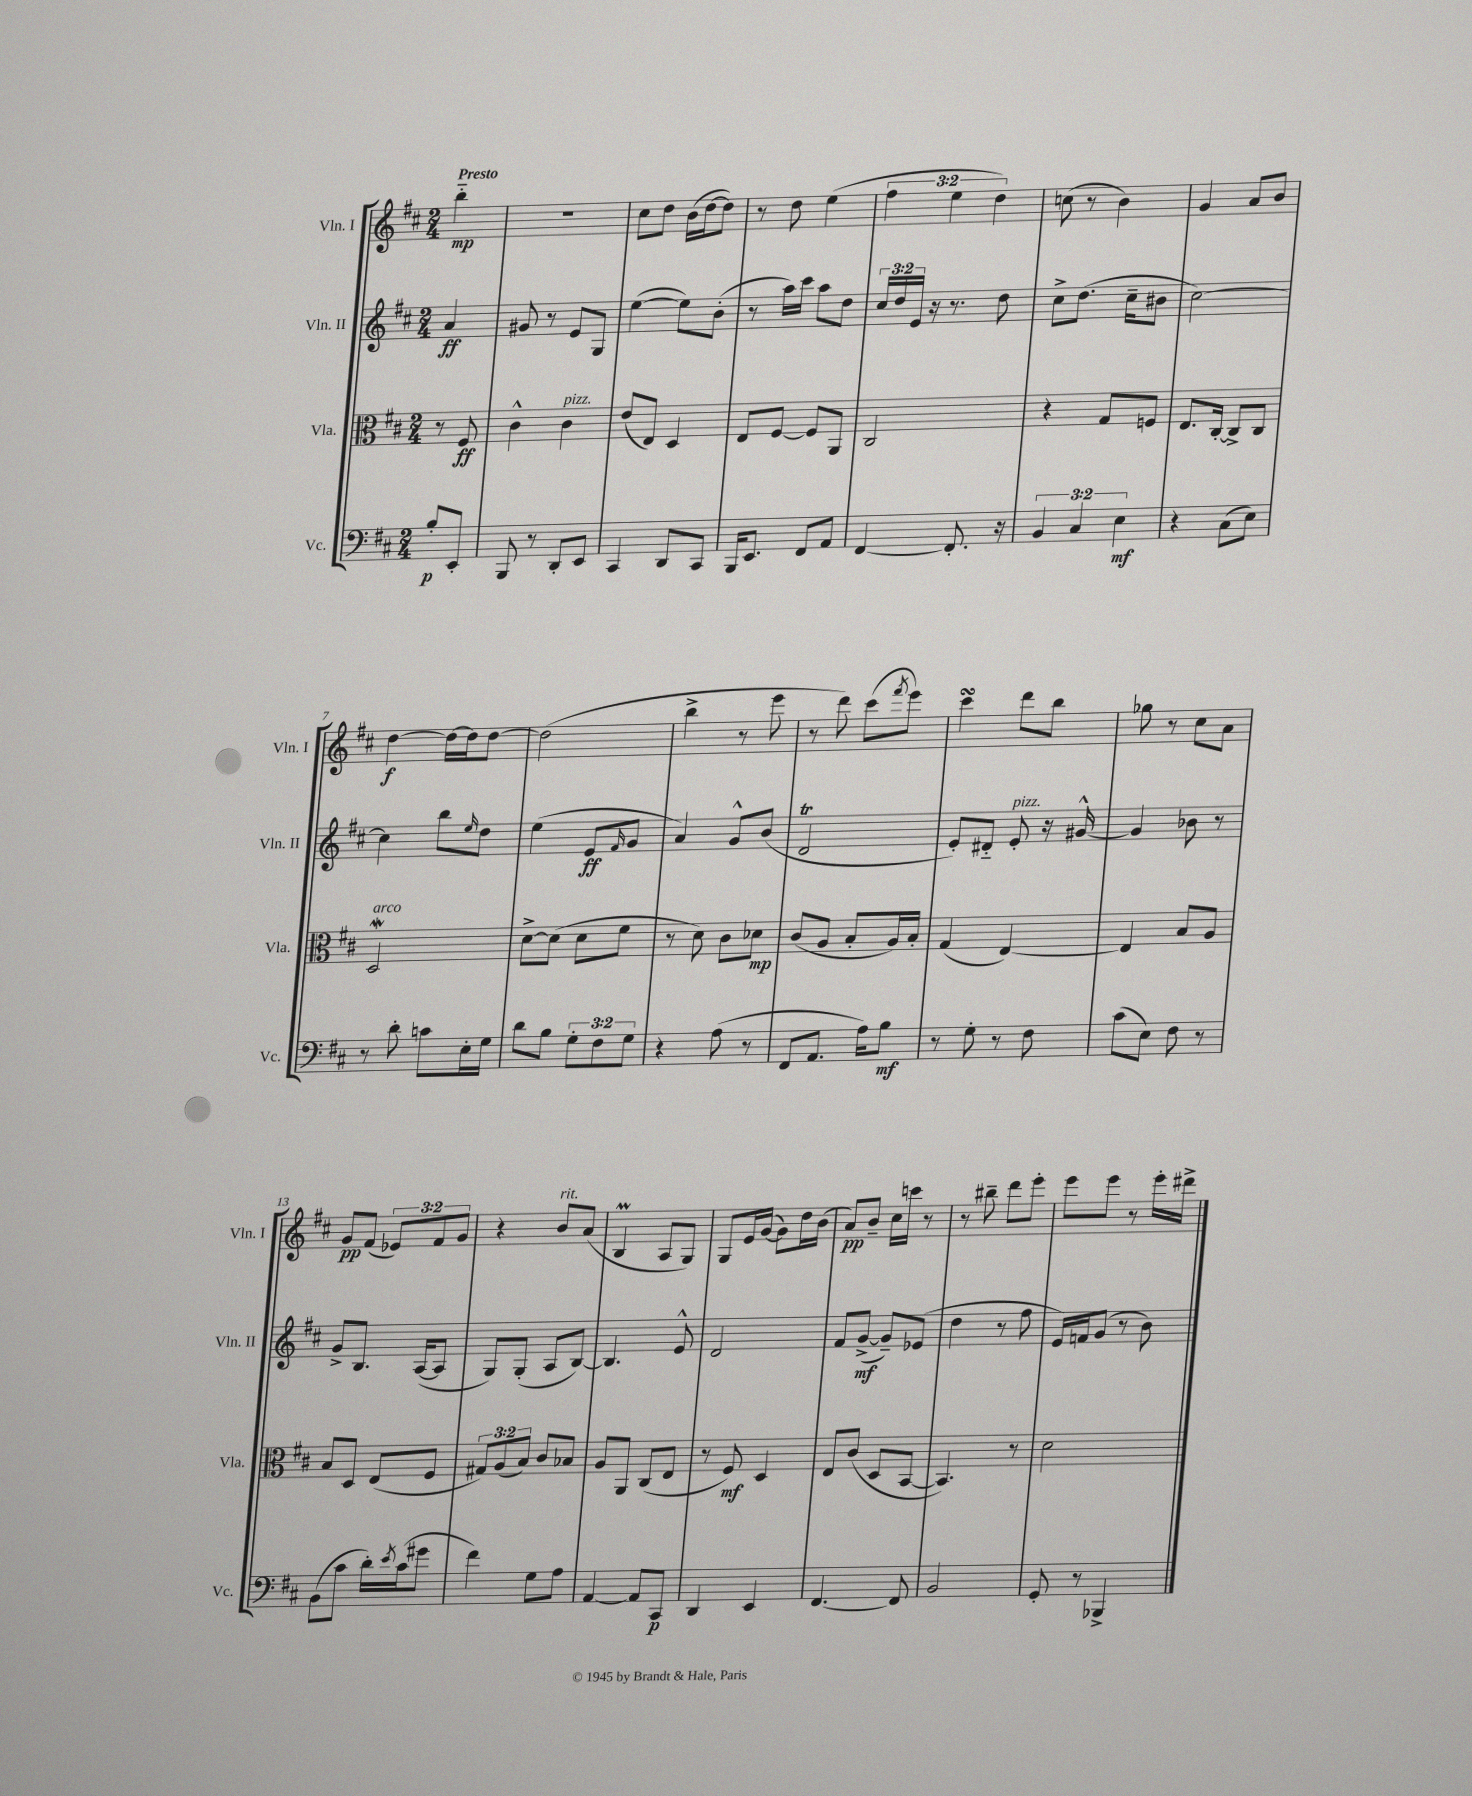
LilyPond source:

<<
\new StaffGroup <<
\new Staff = "s0" \with { instrumentName = "Vln. I" shortInstrumentName = "Vln. I" } {
    \clef treble \key d \major \numericTimeSignature \time 2/4 \override Staff.TupletNumber.text = #tuplet-number::calc-fraction-text \partial 4 \tempo "Presto"
    b''4-_\mp |
    r2 |
    cis''8 d''8 b'16( d''16~ d''8) |
    r8 d''8 e''4( |
    \tuplet 3/2 { fis''4 e''4 d''4) } |
    c''8( r8 b'4) |
    g'4 a'8 b'8 |
    d''4~\f d''16~ d''16 d''8~ |
    d''2( |
    b''4-> r8 e'''8 |
    r8 d'''8) cis'''8( \acciaccatura { fis'''8 } e'''8) |
    cis'''4\turn d'''8 b''8 |
    ges''8 r8 cis''8 a'8 |
    g'8\pp fis'8( \tuplet 3/2 { ees'8) fis'8 g'8 } |
    r4 b'8^\markup { \italic "rit." } a'8( |
    b4\prall a8 g8) |
    g8 e'16 g'16~( g'8) d''16 b'16( |
    a'8\pp) b'8-- cis''16 c'''16 r8 |
    r8 bis''8-- d'''8 e'''8-. |
    e'''8 e'''8 r8 e'''16-. dis'''16-> \bar "|." |
}
\new Staff = "s1" \with { instrumentName = "Vln. II" shortInstrumentName = "Vln. II" } {
    \clef treble \key d \major \numericTimeSignature \time 2/4 \override Staff.TupletNumber.text = #tuplet-number::calc-fraction-text \partial 4
    a'4\ff |
    gis'8 r8 e'8 g8 |
    e''4~( e''8) b'8-.( |
    r8 a''16) cis'''16 a''8 d''8 |
    \tuplet 3/2 { cis''16 d''16 e'16 } r16 r8. d''8 |
    cis''8-> d''8.( cis''16-- bis'8 |
    cis''2~) |
    cis''4 b''8 \grace { e''16 } d''8 |
    e''4( e'8\ff \grace { fis'16 } g'8 |
    a'4) g'8-^ b'8( |
    d'2\trill |
    e'8-.) dis'8-_ e'8-.^\markup { \italic "pizz." } r16 gis'16~-^ |
    gis'4 bes'8 r8 |
    g'8-> b8. a16~( a8 |
    g8) g8-.( a8 b8~) |
    b4. e'8-^ |
    d'2 |
    fis'8 g'8~->\mf( g'8--) ees'8( |
    d''4 r8 fis''8 |
    e'16) f'16 g'8( r8 b'8) \bar "|." |
}
\new Staff = "s2" \with { instrumentName = "Vla." shortInstrumentName = "Vla." } {
    \clef alto \key d \major \numericTimeSignature \time 2/4 \override Staff.TupletNumber.text = #tuplet-number::calc-fraction-text \partial 4
    r8 fis8\ff |
    cis'4-^ cis'4^\markup { \italic "pizz." } |
    e'8( e8) d4 |
    e8 fis8~ fis8 a,8 |
    cis2 |
    r4 g8 f8 |
    e8. cis16~-. cis8-> cis8 |
    d2\mordent^\markup { \italic "arco" } |
    d'8~-> d'8( d'8 fis'8 |
    r8 d'8) cis'8 des'8\mp |
    cis'8( a8 b8-. a16) b16-. |
    g4( e4~) |
    e4 b8 a8 |
    b8 d8 e8( fis8 |
    \tuplet 3/2 { gis8) a8( b8) } cis'8 bes8 |
    a8 a,8 cis8( e8 |
    r8 fis8\mf) d4 |
    e8 cis'8( d8 b,8~ |
    b,4.) r8 |
    d'2 \bar "|." |
}
\new Staff = "s3" \with { instrumentName = "Vc." shortInstrumentName = "Vc." } {
    \clef bass \key d \major \numericTimeSignature \time 2/4 \override Staff.TupletNumber.text = #tuplet-number::calc-fraction-text \partial 4
    b8-.\p e,8-. |
    b,,8 r8 d,8-. e,8 |
    cis,4 d,8 cis,8 |
    b,,16 e,8. fis,8 a,8 |
    fis,4~ fis,8.-. r16 |
    \tuplet 3/2 { b,4 cis4 e4\mf } |
    r4 cis8( e8) |
    r8 d'8-. c'8 e16-. g16 |
    d'8 b8 \tuplet 3/2 { g8-. fis8 g8 } |
    r4 a8( r8 |
    fis,8 a,8. a16) b8\mf |
    r8 g8-. r8 fis8 |
    cis'8( e8) fis8 r8 |
    b,8( cis'8 d'16-.) \acciaccatura { e'8 } cis'16( gis'8 |
    fis'4) g8 a8 |
    a,4~ a,8 cis,8\p |
    d,4 e,4 |
    fis,4.~ fis,8 |
    b,2 |
    g,8-. r8 bes,,4-> \bar "|." |
}
>>
>>
